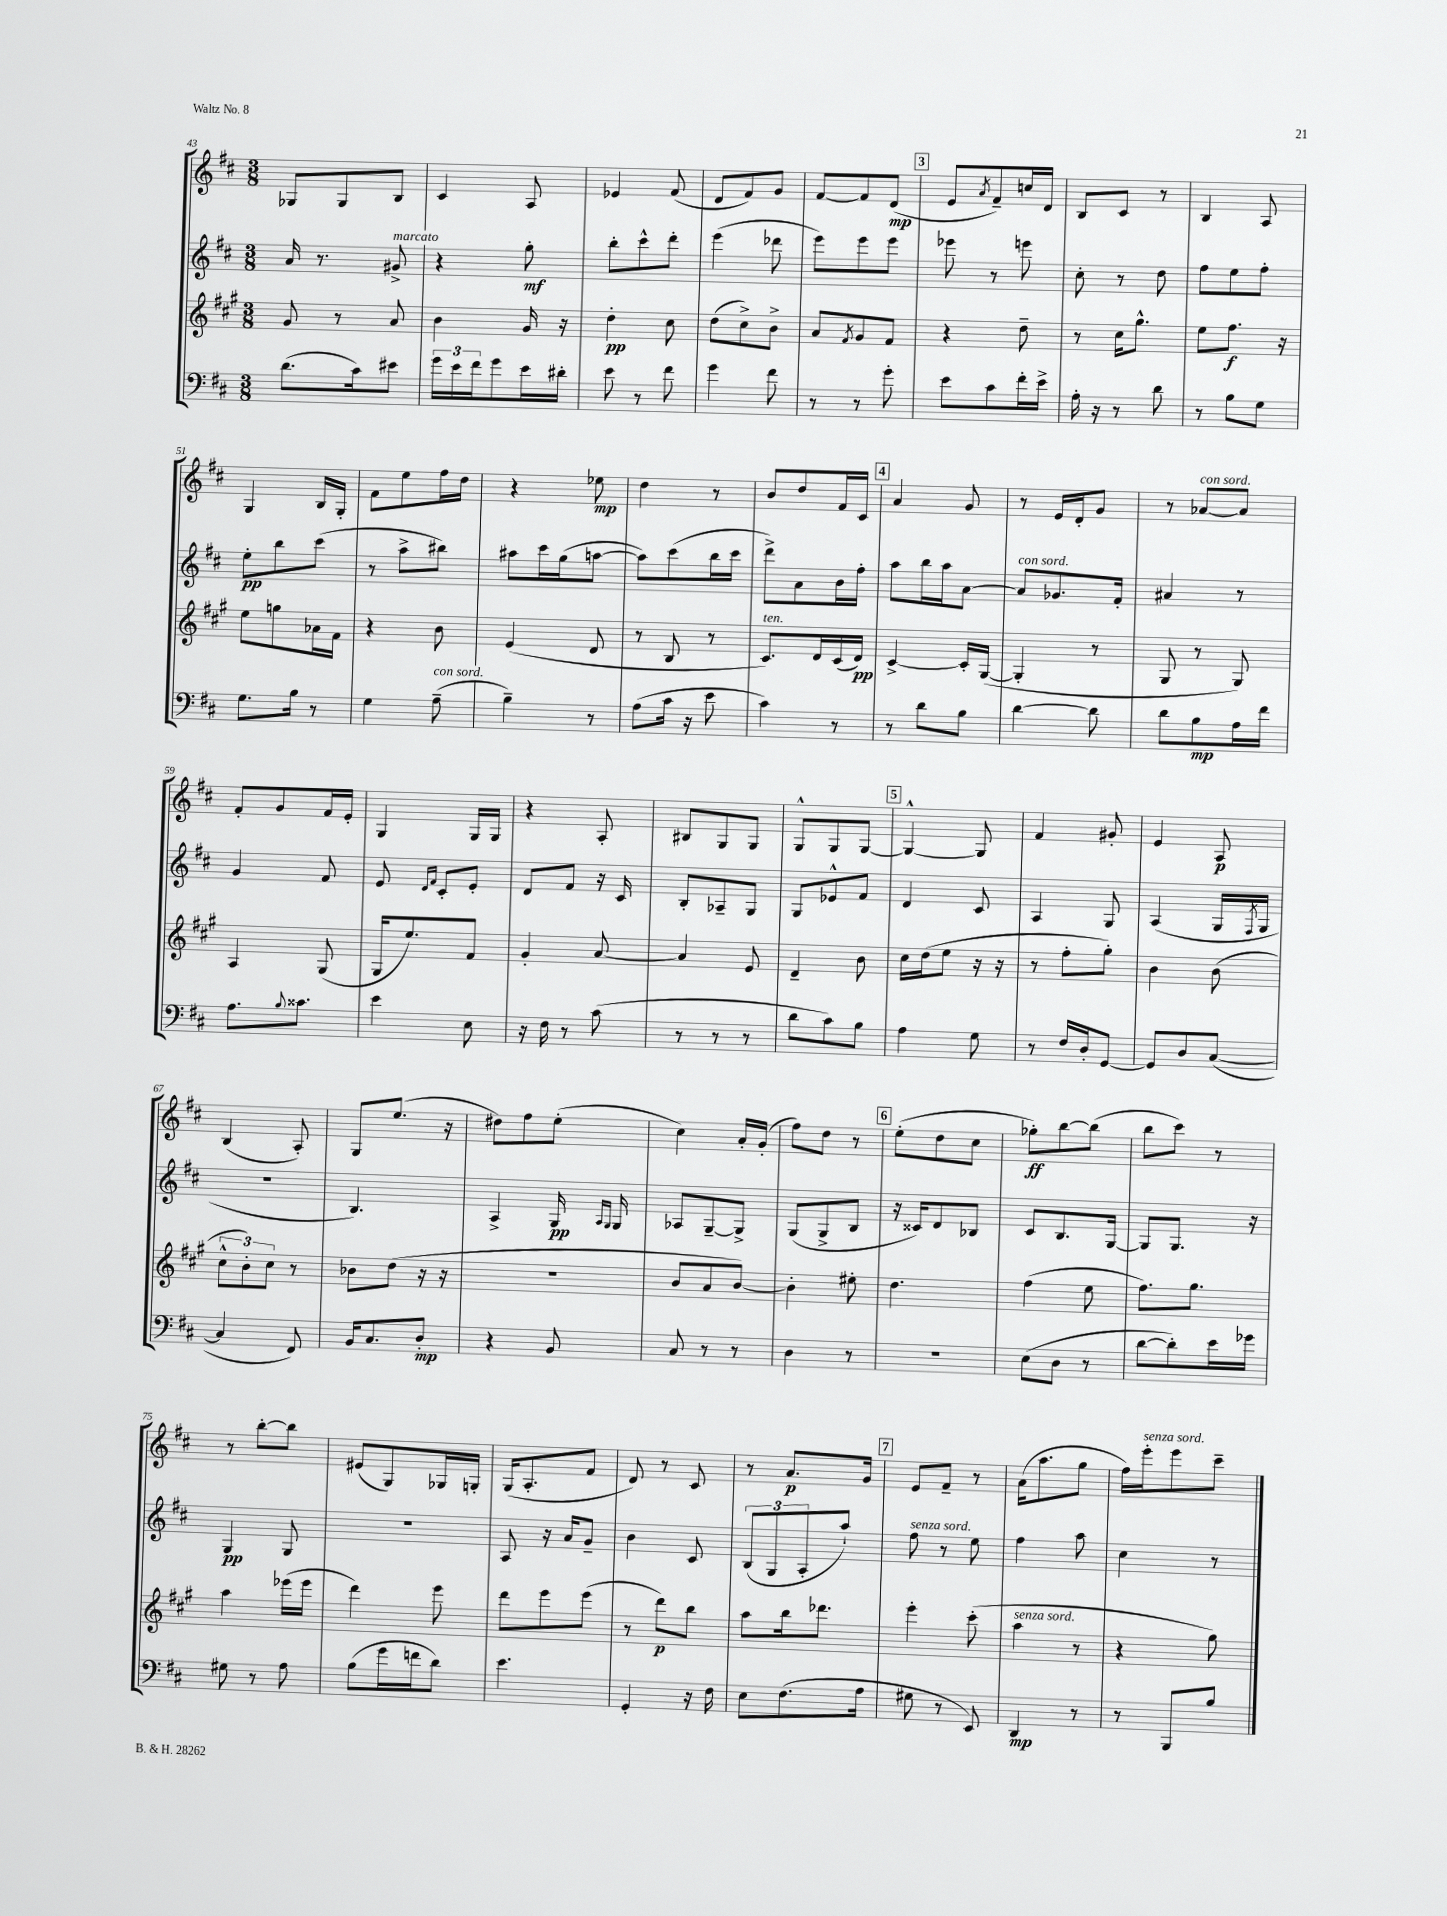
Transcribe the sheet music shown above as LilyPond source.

<<
\new StaffGroup <<
\new Staff = "s0" {
    \clef treble \key d \major \numericTimeSignature \time 3/8
    ges8 ges8 b8 |
    cis'4 a8 |
    ees'4 fis'8( |
    d'8 fis'8) g'8 |
    fis'8~ fis'8 d'8\mp( |
    \mark \markup { \box "3" } e'8 \acciaccatura { a'8 } fis'8--) c''16 d'16 |
    b8 cis'8 r8 |
    b4 a8 |
    g4 b16 g16-. |
    fis'8 e''8 fis''16 d''16 |
    r4 ees''8\mp |
    d''4 r8 |
    b'8 d''8 fis'16 cis'16 |
    \mark \markup { \box "4" } a'4 g'8 |
    r8 e'16 d'16-. g'8 |
    r8 aes'8~^\markup { \italic "con sord." } aes'8 |
    fis'8-. g'8 fis'16 e'16-. |
    g4 g16 g16 |
    r4 a8-. |
    bis8 g8 g8 |
    g8-^ g8 g8~ |
    \mark \markup { \box "5" } g4~-^ g8 |
    fis'4 gis'8-. |
    e'4 a8\p |
    b4( a8-.) |
    g8 e''8.( r16 |
    dis''8) fis''8 e''8-.( |
    cis''4) a'16-. g'16-.( |
    fis''8) d''8 r8 |
    \mark \markup { \box "6" } e''8-.( d''8 cis''8 |
    ges''8-.\ff) b''8~ b''8( |
    b''8 cis'''8) r8 |
    r8 b''8~-. b''8 |
    eis'8( g8) ges16 g16-. |
    g16( a8.-. fis'8 |
    d'8) r8 cis'8 |
    r8 a'8.\p g'16 |
    \mark \markup { \box "7" } e'8 fis'8-- r8 |
    a'16( a''8. g''8 |
    fis''16) e'''16-.^\markup { \italic "senza sord." } e'''8 cis'''8-- \bar "|." |
}
\new Staff = "s1" {
    \clef treble \key d \major \numericTimeSignature \time 3/8
    a'16 r8. gis'8->^\markup { \italic "marcato" } |
    r4 g''8-.\mf |
    b''8-. cis'''8-^ d'''8-. |
    e'''4( des'''8 |
    e'''8) e'''8 e'''8 |
    \mark \markup { \box "3" } ees'''8 r8 e'''8 |
    cis''8-. r8 d''8 |
    fis''8 e''8 fis''8-. |
    e''8-.\pp b''8 cis'''8( |
    r8 a''8-> bis''8) |
    ais''8 cis'''16 g''16( a''8~ |
    a''8) cis'''8( b''16 cis'''16 |
    d'''8->) a'8 b'16 fis''16-. |
    \mark \markup { \box "4" } a''8 b''16 a''16 a'8~ |
    a'8^\markup { \italic "con sord." } ges'8. fis'16-. |
    ais'4 r8 |
    g'4 fis'8 |
    e'8 \grace { d'16 fis'16 } cis'8-. e'8-. |
    d'8 fis'8 r16 cis'16 |
    b8-. aes8-- g8 |
    g8 ees'8-^ fis'8 |
    \mark \markup { \box "5" } d'4 cis'8 |
    a4 g8 |
    a4( g16 \acciaccatura { fis8 } g16 |
    R4. |
    b4.) |
    a4-> g16\pp \grace { a16 g16 } g16 |
    aes8 g8~-- g8-> |
    g8( g8-> b8 |
    \mark \markup { \box "6" } r16 cisis'16) d'8 bes8 |
    cis'8 b8. g16~ |
    g8 g8. r16 |
    g4\pp g8 |
    R4. |
    a8 r16 a'16 g'8-- |
    b'4 cis'8 |
    \tuplet 3/2 { b8( g8 a8-. } a''8-!) |
    \mark \markup { \box "7" } fis''8^\markup { \italic "senza sord." } r8 e''8 |
    fis''4 a''8 |
    cis''4 r8 \bar "|." |
}
\new Staff = "s2" {
    \clef treble \key a \major \numericTimeSignature \time 3/8
    gis'8 r8 a'8 |
    b'4 gis'16 r16 |
    d''4-.\pp cis''8 |
    d''8( cis''8->) b'8-> |
    a'8 \acciaccatura { fis'8 } gis'8 fis'8 |
    \mark \markup { \box "3" } r4 d''8-- |
    r8 cis''16 gis''8.-^ |
    e''8 fis''8.\f r16 |
    e''8 g''8 aes'16 fis'16 |
    r4 b'8 |
    e'4( d'8 |
    r8 b8 r8 |
    cis'8.^\markup { \italic "ten." }) d'16 cis'16( d'16\pp) |
    \mark \markup { \box "4" } cis'4~-> cis'16-. gis16~( |
    gis4-. r8 |
    gis8 r8 gis8) |
    a4 gis8( |
    gis16 e''8.) fis'8 |
    gis'4-. a'8~ |
    a'4 e'8 |
    d'4-- b'8 |
    \mark \markup { \box "5" } cis''16 d''16( e''8 r16 r16 |
    r8 fis''8-. gis''8-.) |
    b'4 b'8( |
    \tuplet 3/2 { cis''8-^ b'8-.) cis''8 } r8 |
    bes'8 d''8( r16 r16 |
    r4. |
    b'8 a'8 b'8~) |
    b'4-. eis''8-. |
    \mark \markup { \box "6" } d''4. |
    fis''4( e''8 |
    fis''8.) gis''8. |
    a''4 ees'''16( ees'''16 |
    d'''4) e'''8 |
    d'''8 e'''8 e'''8( |
    r8 d'''8\p) b''8 |
    a''8 b''16 des'''8. |
    \mark \markup { \box "7" } e'''4-. cis'''8-.( |
    a''4^\markup { \italic "senza sord." } r8 |
    r4 gis''8) \bar "|." |
}
\new Staff = "s3" {
    \clef bass \key d \major \numericTimeSignature \time 3/8
    d'8.( cis'16) eis'8 |
    \tuplet 3/2 { g'16 e'16 fis'16 } g'8 e'16 dis'16-. |
    e'8 r8 fis'8 |
    g'4 fis'8 |
    r8 r8 g'8-. |
    \mark \markup { \box "3" } e'8 cis'8 fis'16-. e'16-> |
    a16-. r16 r8 d'8 |
    r8 b8 g8 |
    g8. b16 r8 |
    g4 a8--^\markup { \italic "con sord." }( |
    b4--) r8 |
    a8( cis'16 r16 e'8 |
    cis'4) r8 |
    \mark \markup { \box "4" } r8 d'8 b8 |
    d'4~ d'8 |
    d'8 b8\mp a16 fis'16 |
    a8. \appoggiatura { b8 } cisis'8. |
    e'4 e8 |
    r16 fis16 r8 cis'8( |
    r8 r8 r8 |
    d'8 cis'8) b8 |
    \mark \markup { \box "5" } a4 g8 |
    r8 fis16 d16-. g,8~ |
    g,8 d8 cis8~( |
    cis4 fis,8) |
    b,16 cis8. d8-.\mp |
    r4 b,8 |
    cis8 r8 r8 |
    d4 r8 |
    \mark \markup { \box "6" } R4. |
    e8( d8 r8 |
    d'8~ d'8-.) e'16 ges'16 |
    gis8 r8 a8 |
    b8( g'16 f'16 d'8) |
    e'4. |
    g,4-. r16 fis16 |
    e8 fis8.( a16 |
    \mark \markup { \box "7" } gis8 r8 e,8) |
    d,4\mp r8 |
    r8 b,,8 b8 \bar "|." |
}
>>
>>
\layout { \context { \Score currentBarNumber = #43 } }
